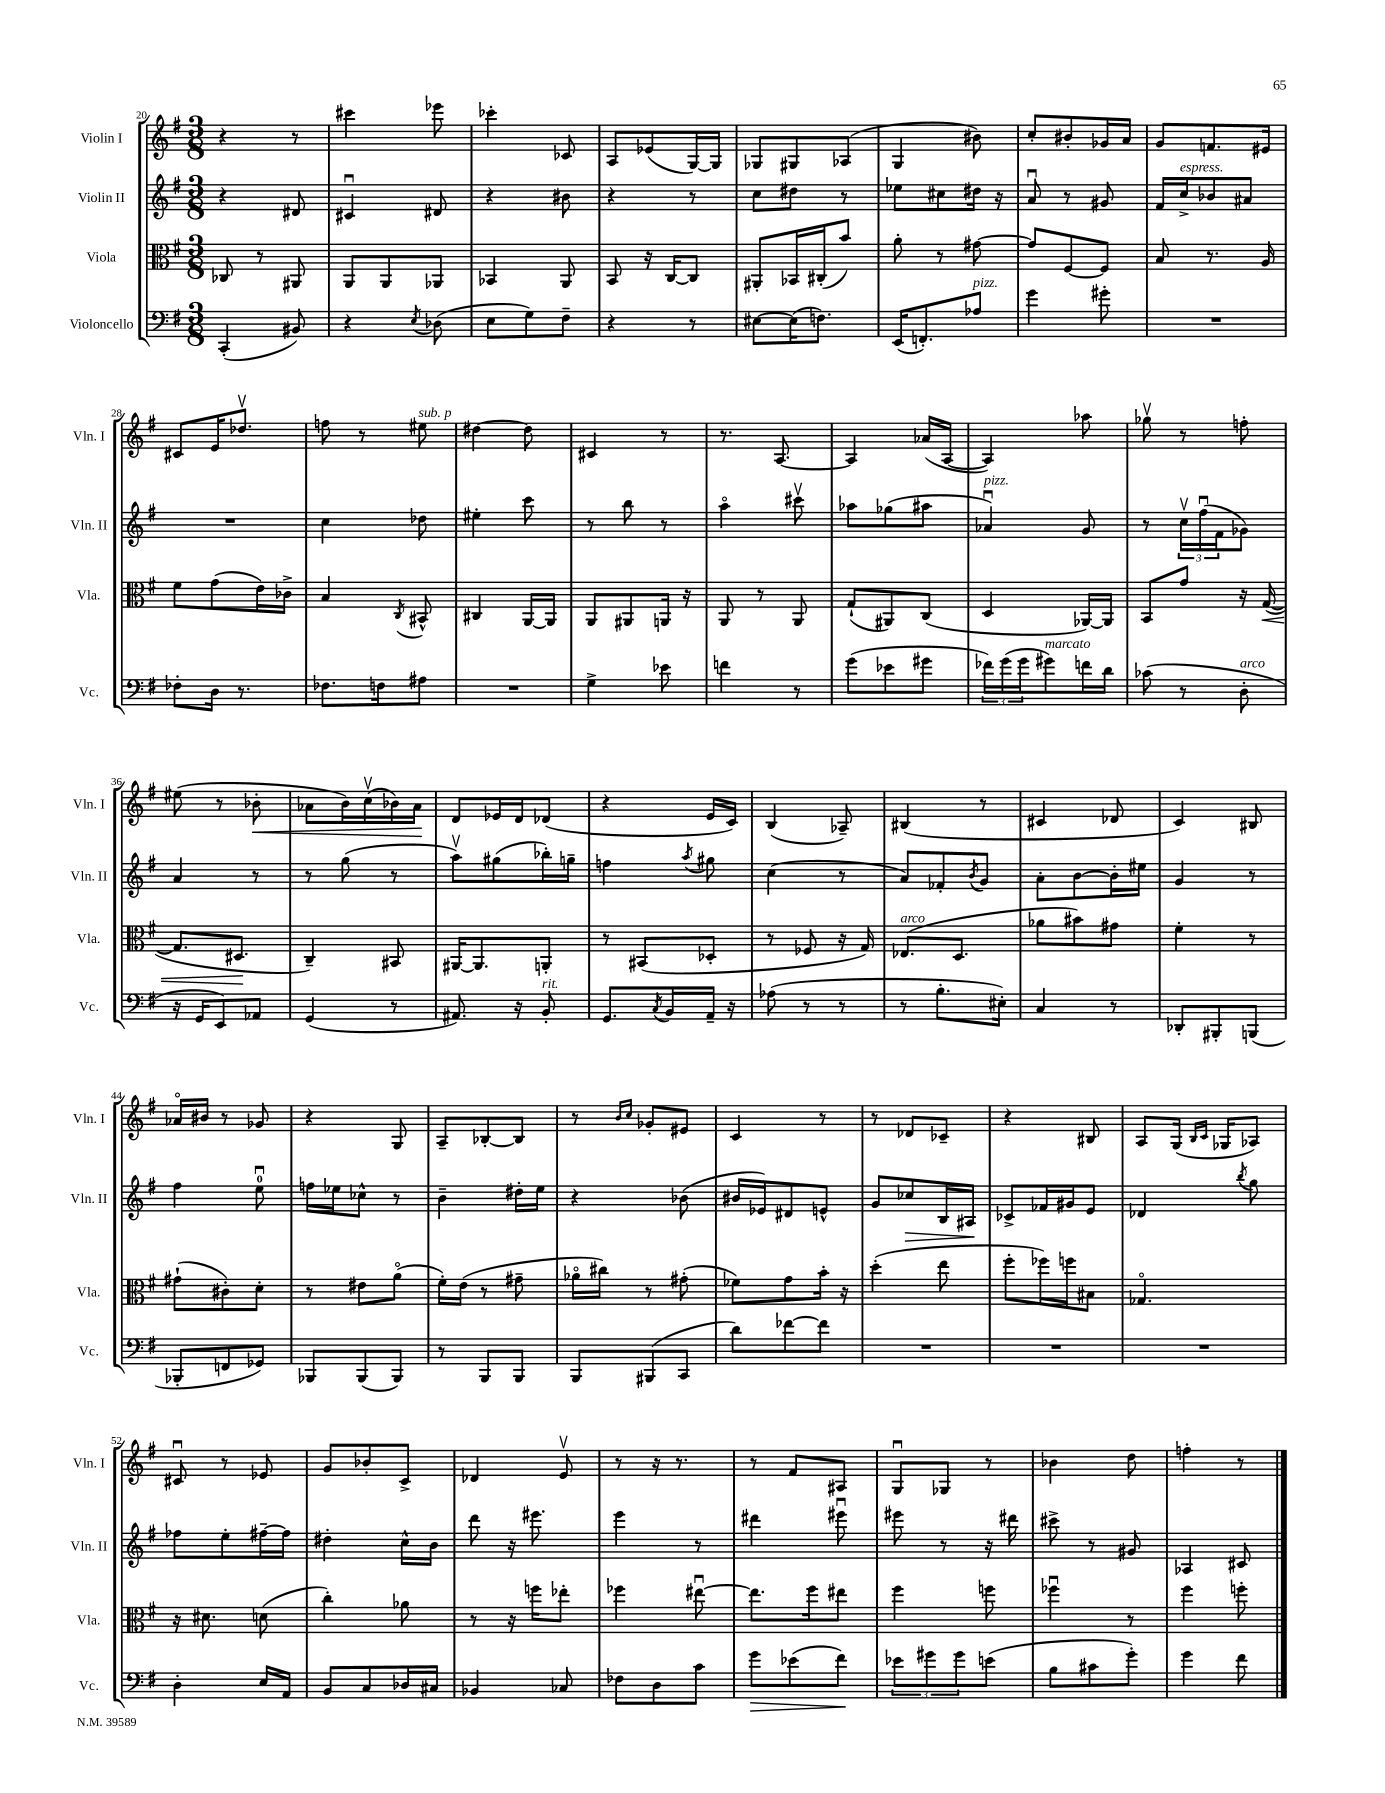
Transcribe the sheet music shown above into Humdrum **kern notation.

**kern	**kern	**kern	**kern
*staff4	*staff3	*staff2	*staff1
*clefF4	*clefC3	*clefG2	*clefG2
*k[f#]	*k[f#]	*k[f#]	*k[f#]
*M3/8	*M3/8	*M3/8	*M3/8
(4CC'	8C-	4r	4r
.	8r	.	.
8BB#)	8AA#	8d#	8r
=	=	=	=
4r	8AA	4c#u	4ccc#
.	8AA	.	.
8qE	.	.	.
(8D-	8AA-	8d#	8eee-
=	=	=	=
8E	4BB-	4r	4ccc-'
8G)	.	.	.
8F#~	8AA	8b#	8c-
=	=	=	=
4r	8BB	4r	8A
.	16r	.	(8e-
.	[16C	.	.
8r	8C]	8r	[16G)
.	.	.	16G]
=	=	=	=
[8E#	8AA#'	8cc	8G-
(16E#]	16BB-	8dd#	8G#
8.F)	(16C#'	.	.
.	8b)	8r	(8A-
=	=	=	=
(16EE	8a'	8ee-	4G
8.FF')	.	.	.
.	8r	8cc#	.
8A-	[8g#	16dd#	8b#)
.	.	16r	.
=	=	=	=
4g	8g#]	8au	8cc'
.	[8F#	8r	8b#'
8g#'	8F#]	8g#	16g-
.	.	.	16a
=	=	=	=
4.r	8B	16f#	8g
.	.	16cc^	.
.	8.r	8b-	8.f
.	.	8a#	.
.	16A	.	16e#
=	=	=	=
8F-'	8f#	4.r	8c#
16D	(8g	.	16e
8.r	.	.	8.dd-v
.	16e)	.	.
.	16c-^	.	.
=	=	=	=
8.F-	4B	4cc	8ff
.	.	.	8r
16F	.	.	.
.	8qC	.	.
8A#	8BB#^^	8dd-	8ee#
=	=	=	=
4.r	4C#	4ee#'	[4dd#
.	[16AA	8ccc	8dd#]
.	16AA]	.	.
=	=	=	=
4G^	8AA	8r	4c#
.	8AA#	8bb	.
8e-	16AA	8r	8r
.	16r	.	.
=	=	=	=
4f	8AA	4aao	8.r
.	8r	.	.
.	.	.	[8.A
8r	8AA	8ccc#v	.
=	=	=	=
(8g	(8G`	8aa-	4A]
8e-	8AA#)	(8gg-	.
8g#	(8C	8aa#	(16a-
.	.	.	[16A
=	=	=	=
24f-)	4D	4a-u)	4A])
(24g	.	.	.
24g	.	.	.
8g#)	.	.	.
16f	[16AA-)	8g	8aa-
16d	16AA-]	.	.
=	=	=	=
(8c-	8BB	8r	8gg-v
8r	8g	24ccv	8r
.	.	(24ff#u	.
.	.	24f#	.
8D'	16r	8g-)	8ff'
.	([16G	.	.
=	=	=	=
16r	8.G]	4a	(8ee#
16GG	.	.	.
8EE)	.	.	8r
.	8.D#	.	.
8AA-	.	8r	8b-'
=	=	=	=
(4GG	4C~)	8r	8a-
.	.	(8gg	16b)
.	.	.	(16ccv
8r	8BB#	8r	16b-)
.	.	.	16a-
=	=	=	=
8.AA#)	[16AA#	8aav)	8d
.	8.AA#]	.	.
.	.	(8gg#	16e-
16r	.	.	16d
8BB'	8AA'	16bb-')	(8d-
.	.	16gg~	.
=	=	=	=
8.GG	8r	4ff	4r
.	(8BB#	.	.
8qC	.	.	.
16BB	.	.	.
.	.	8qaa	.
16AA~	8D-'	8gg#	16e
16r	.	.	16c)
=	=	=	=
(8A-	8r	(4cc	(4B
8r	8F-	.	.
8r	16r	8r	8A-~)
.	16G)	.	.
=	=	=	=
8r	(8.E-	8a)	(4B#
8.B'	.	8f-'	.
.	8.D	.	.
.	.	8qb	.
.	.	8g	8r
16E#')	.	.	.
=	=	=	=
4C	8a-	8a'	4c#
.	8b#)	[8b	.
8r	8g#	16b']	8d-
.	.	16ee#	.
=	=	=	=
8DD-'	4f#'	4g	4c)
8BBB#'	.	.	.
(8BBB	8r	8r	8B#
=	=	=	=
8BBB-'	(8g#`	4ff#	16a-o
.	.	.	16b#
8FF	8c#')	.	8r
8GG-)	8d'	8eeu	8g-
=	=	=	=
8BBB-	8r	16ff	4r
.	.	16ee-	.
(8BBB-	8e#	8cc-^^	.
8BBB-)	(8ao	8r	8G
=	=	=	=
8r	16f#')	4b~	8A~
.	(16e	.	.
8BBB	8r	.	[8B-'
8BBB	8g#~	16dd#'	8B-]
.	.	16ee	.
=	=	=	=
8BBB	16a-o	4r	8r
.	16cc#)	.	.
.	.	.	16qqb
.	.	.	16qqcc
(8BBB#	8r	.	8g-'
8CC	(8g#'	(8b-	8e#
=	=	=	=
8d)	8f-)	16b#	4c
.	.	16e-)	.
[8f-	8g	8d#	.
8f-]	16b'	8e^^	8r
.	16r	.	.
=	=	=	=
4.r	(4dd'	8g	8r
.	.	8cc-	8d-
.	8ee	16B	8c-~
.	.	16A#	.
=	=	=	=
4.r	8ff#'	8c-^	4r
.	16ff-)	16f-	.
.	16ff	16g#	.
.	8B#	8e	8B#
=	=	=	=
4.r	4.G-o	4d-	8A
.	.	.	(16G
.	.	.	16qqB
.	.	.	16qqc
.	.	.	16G-
.	.	8qbb	.
.	.	8gg	8A-)
=	=	=	=
4D'	16r	8ff-	8c#u
.	8.d#	.	.
.	.	8ee'	8r
16E	(8d	[16ff#~	8e-
16AA	.	16ff#]	.
=	=	=	=
8BB	4cc')	4dd#'	8g
8C	.	.	8b-'
16D-	8a-	16cc^^	8c^
16C#	.	16b	.
=	=	=	=
4BB-	8r	8ddd	4d-
.	16r	16r	.
.	16ff	8.eee#	.
8C-	8ee-'	.	8ev
=	=	=	=
8F-	4ff-	4eee	8r
8D	.	.	16r
.	.	.	8.r
8c	[8ee#u	8r	.
=	=	=	=
8g	8.ee#]	4ddd#	8r
(8e-	.	.	8f#
.	16ff#	.	.
8f#)	8ee#	8eee#u	8A#
=	=	=	=
12e-	4ff#	8eee#	8Gu
12g#	.	.	.
.	.	8r	8G-
12g#	.	.	.
(8e	8ff	16r	8r
.	.	16ddd#	.
=	=	=	=
8B	4ff-u	8ccc#^	4b-
8c#	.	8r	.
8g')	8r	8g#	8dd
=	=	=	=
4g	4ff#	4A-	4ff'
8f#	8ff'	8c#	8r
==	==	==	==
*-	*-	*-	*-
